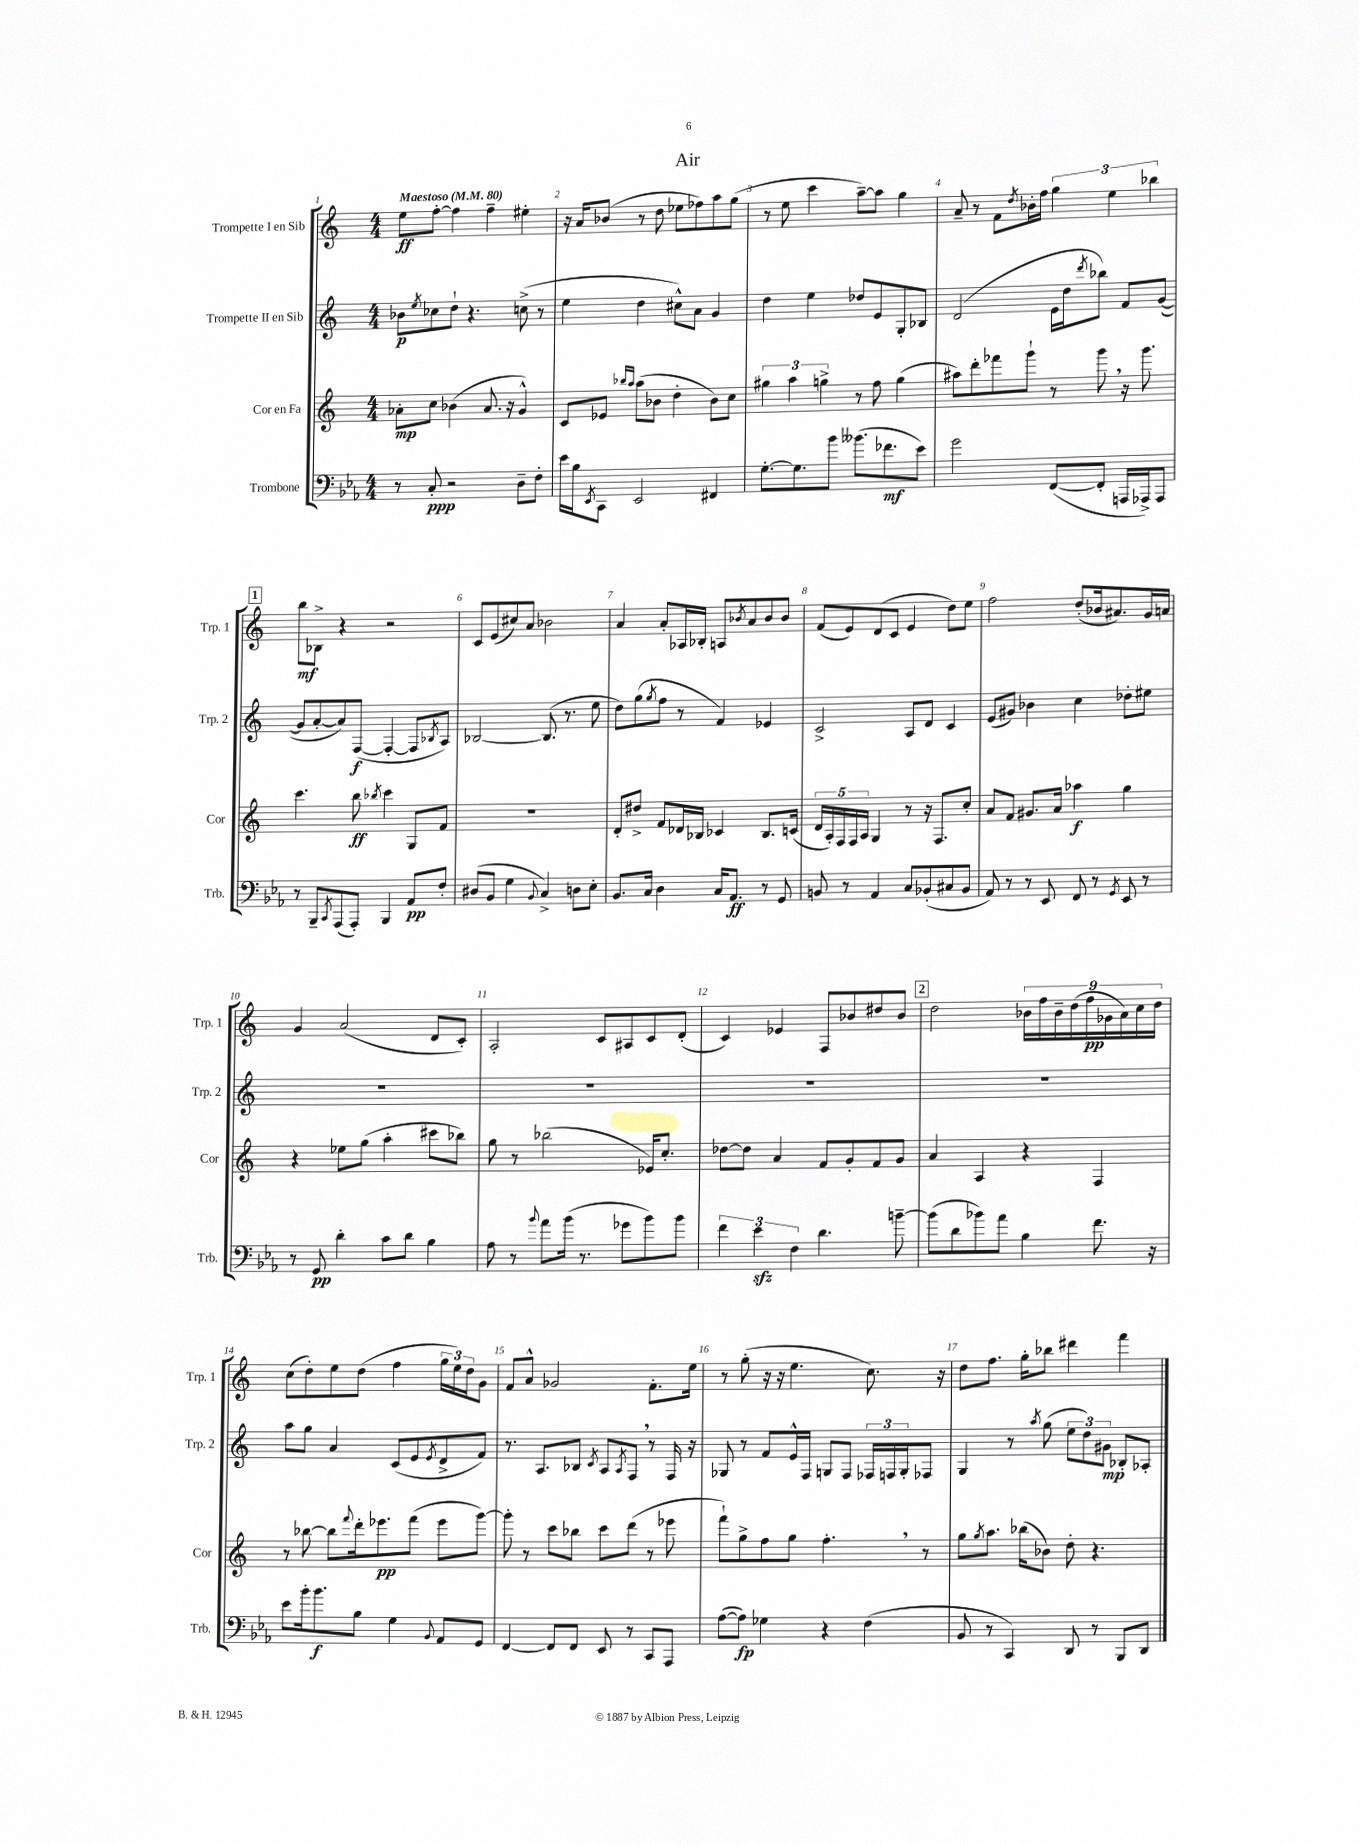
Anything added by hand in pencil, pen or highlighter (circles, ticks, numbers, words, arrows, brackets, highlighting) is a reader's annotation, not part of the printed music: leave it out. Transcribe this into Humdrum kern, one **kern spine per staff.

**kern	**kern	**kern	**kern
*staff4	*staff3	*staff2	*staff1
*clefF4	*clefG2	*clefG2	*clefG2
*k[b-e-a-]	*k[]	*k[]	*k[]
*M4/4	*M4/4	*M4/4	*M4/4
*MM80	*MM80	*MM80	*MM80
8r	8a-'	8b-	8ee
.	.	8qee	.
8C'	8cc	8cc-	[8ff'
2r	(4b-	8dd`	4ff]
.	.	4.r	.
.	8.a-	.	4ff~
.	16r	.	.
8D~	4g^^)	(8cc^	4ee#'
8F'	.	8r	.
=	=	=	=
16e-	8c	4ee	16r
16B-	.	.	16a
8qEE-	.	.	.
8CC	8e-	.	(8b-
.	16qqbb-	.	.
.	16qqaa	.	.
2EE-	(8aa	4dd	8r
.	8b-	.	8dd
.	4dd'	8cc#^^)	8ee-
.	.	8a	8ff-)
4FF#	8b-)	4g	8aa
.	8cc	.	(8gg
=	=	=	=
[8.G'	6gg#	4dd	8r
.	.	.	8ee
.	6aa	.	.
8.G]	.	.	.
.	.	4ee	4ccc
.	6gg^	.	.
8b-	.	.	.
(8.b--	8r	8dd-	[8aa~)
.	8ff	8e	8aa]
8.f-	.	.	.
.	(4gg	8G'	4gg
8e-)	.	8B-	.
=	=	=	=
2g	8aa#)	(2d	8a~
.	8ddd'	.	8r
.	8fff-	.	8f
.	.	.	8qdd
.	8ggg`	.	16b-'
.	.	.	16ff
([8FF	8r	16e	6gg
.	.	16dd	.
.	.	8qddd	.
8FF']	8ggg	8bb-)	.
.	.	.	6ee
16AAA	16r	8f	.
16AAA-^)	8.ggg	.	.
.	.	.	6bb-
8AAA-	.	([8g	.
=	=	=	=
8r	4.ccc	8g]	8bb
8BBB-~	.	[8a'	8B-^
8qCC	.	.	.
(8AAA-	.	8a])	4r
8AAA-')	8bb	([8F	.
.	8qbb-	.	.
4BBB-	4ccc	4F'_	2r
8AA-	8G	8F]	.
.	.	8qB-	.
8F'	8f	8A)	.
=	=	=	=
(8D#	1r	[2B-	8c
8BB-	.	.	(8e
4G	.	.	8cc#)
.	.	.	8a
8qqBB-	.	.	.
4C^)	.	(8.B-]	2b-
.	.	8.r	.
8D	.	.	.
8E-'	.	8ee	.
=	=	=	=
8.BB-	8d'	8dd)	4a
.	8dd#^	(8gg	.
16C	.	.	.
.	.	8qgg	.
4D	8f	8ff	8a'
.	16d-	8r	16A-
.	16B-	.	16B-'
16C	4c-	4f)	8A
8.AA-	.	.	.
.	.	.	8qb-
.	.	.	8a
8r	8.B-	4e-	8b-
8GG	.	.	8b-
.	(16c	.	.
=	=	=	=
8BB	20d	2c^	(8f
.	20A')	.	.
.	20F	.	.
8r	.	.	8e)
.	20F	.	.
.	20A	.	.
4AA-	4G	.	(8d
.	.	.	8c
8C	8r	8A	4e
(8BB-'	16r	8d	.
.	8.F	.	.
8C#	.	4c	8dd)
8BB-	8cc'	.	8ee
=	=	=	=
8AA-)	8a	(8e	2ff
8r	8f	8g#)	.
8r	8.g#	4b-	.
8EE-	.	.	.
.	16a	.	.
8FF	4aa-	4cc	(8dd'
8r	.	.	16b-
.	.	.	8.a#)
8qGG	.	.	.
8EE-	4gg	8dd-'	.
8r	.	8ee#	16g
.	.	.	16a
=	=	=	=
8r	4r	1r	4g
8GG	.	.	.
4d'	8ee-	.	(2a
.	(8gg	.	.
8c	4aa'	.	.
8d	.	.	.
4B-	8ccc#	.	8d
.	8bb-)	.	8c')
=	=	=	=
8A-	8gg	1r	2A'
8r	8r	.	.
8qqb-	.	.	.
8a-	(2bb-	.	.
(16b-	.	.	.
8.r	.	.	.
.	.	.	8c
8g-	.	.	8A#
8b-)	16e-)	.	8c
.	8.cc'	.	.
8b-	.	.	(8d'
=	=	=	=
6f	[8dd-	1r	4c)
.	8dd-]	.	.
6e-	.	.	.
.	4a	.	4e-
6F	.	.	.
4.d	8f	.	8F
.	8g'	.	8b-
.	8f	.	8dd#
[8b~	8g	.	8b-
=	=	=	=
(8b]	4a	1r	2dd
8d	.	.	.
8b-)	4A	.	.
8a-	.	.	.
4B-	4r	.	18b-
.	.	.	18ff
.	.	.	18b-~
.	.	.	(18dd
.	.	.	18ff
8.f	4F	.	.
.	.	.	18g-
.	.	.	18a)
.	.	.	18cc
16r	.	.	.
.	.	.	18dd
=	=	=	=
8e-	8r	8aa	(8cc
16b-'	[8bb-	8gg	8dd')
8.b-	.	.	.
.	8bb-]	4a	8ee
.	8qqfff	.	.
8B-	16ddd'	.	(8dd
.	8.eee-	.	.
4G	.	(8c	4ff
.	(8fff	8e	.
8qqBB-	.	8qe	.
8AA-	8eee-	8d^	24gg
.	.	.	24ee)
.	.	.	24dd
8GG	[8ggg)	8f)	8g
=	=	=	=
[4FF	8ggg']	8.r	8f
.	8r	.	8a^^
.	.	8.A	.
8FF]	8ccc	.	2g-
8FF	8bb-	8B-	.
.	.	8qc	.
8EE-	8ccc	8A	.
.	.	8qA	.
8r	(8ddd	8F	.
8CC	8r	8r	8.f'
8AAA-	8eee-	16F	.
.	.	16r	16ee
=	=	=	=
([8A-	8fff`)	8G-	8r
8A-])	8gg^	8r	(8gg'
4G-	8ff	8f	16r
.	.	.	16r
.	8gg	16e^^	4.ee
.	.	16F	.
4r	4.ff'	8G	.
.	.	8F	.
(4F	.	24F-	8.cc)
.	.	24F	.
.	.	24G'	.
.	8r	8F-	.
.	.	.	16r
=	=	=	=
8BB-	8gg	4G	8dd
.	8qgg	.	.
8r	8.aa	.	8.ff
4CC)	.	8r	.
.	(16bb-	.	16gg'
.	.	8qaa	.
.	8b-)	(8gg	8bb-
8DD	8dd'	12ee	4ddd#
.	.	12dd)	.
8r	4.r	.	.
.	.	12g#	.
8BBB-	.	8B-'	4fff
8DD	.	8A-'	.
==	==	==	==
*-	*-	*-	*-
